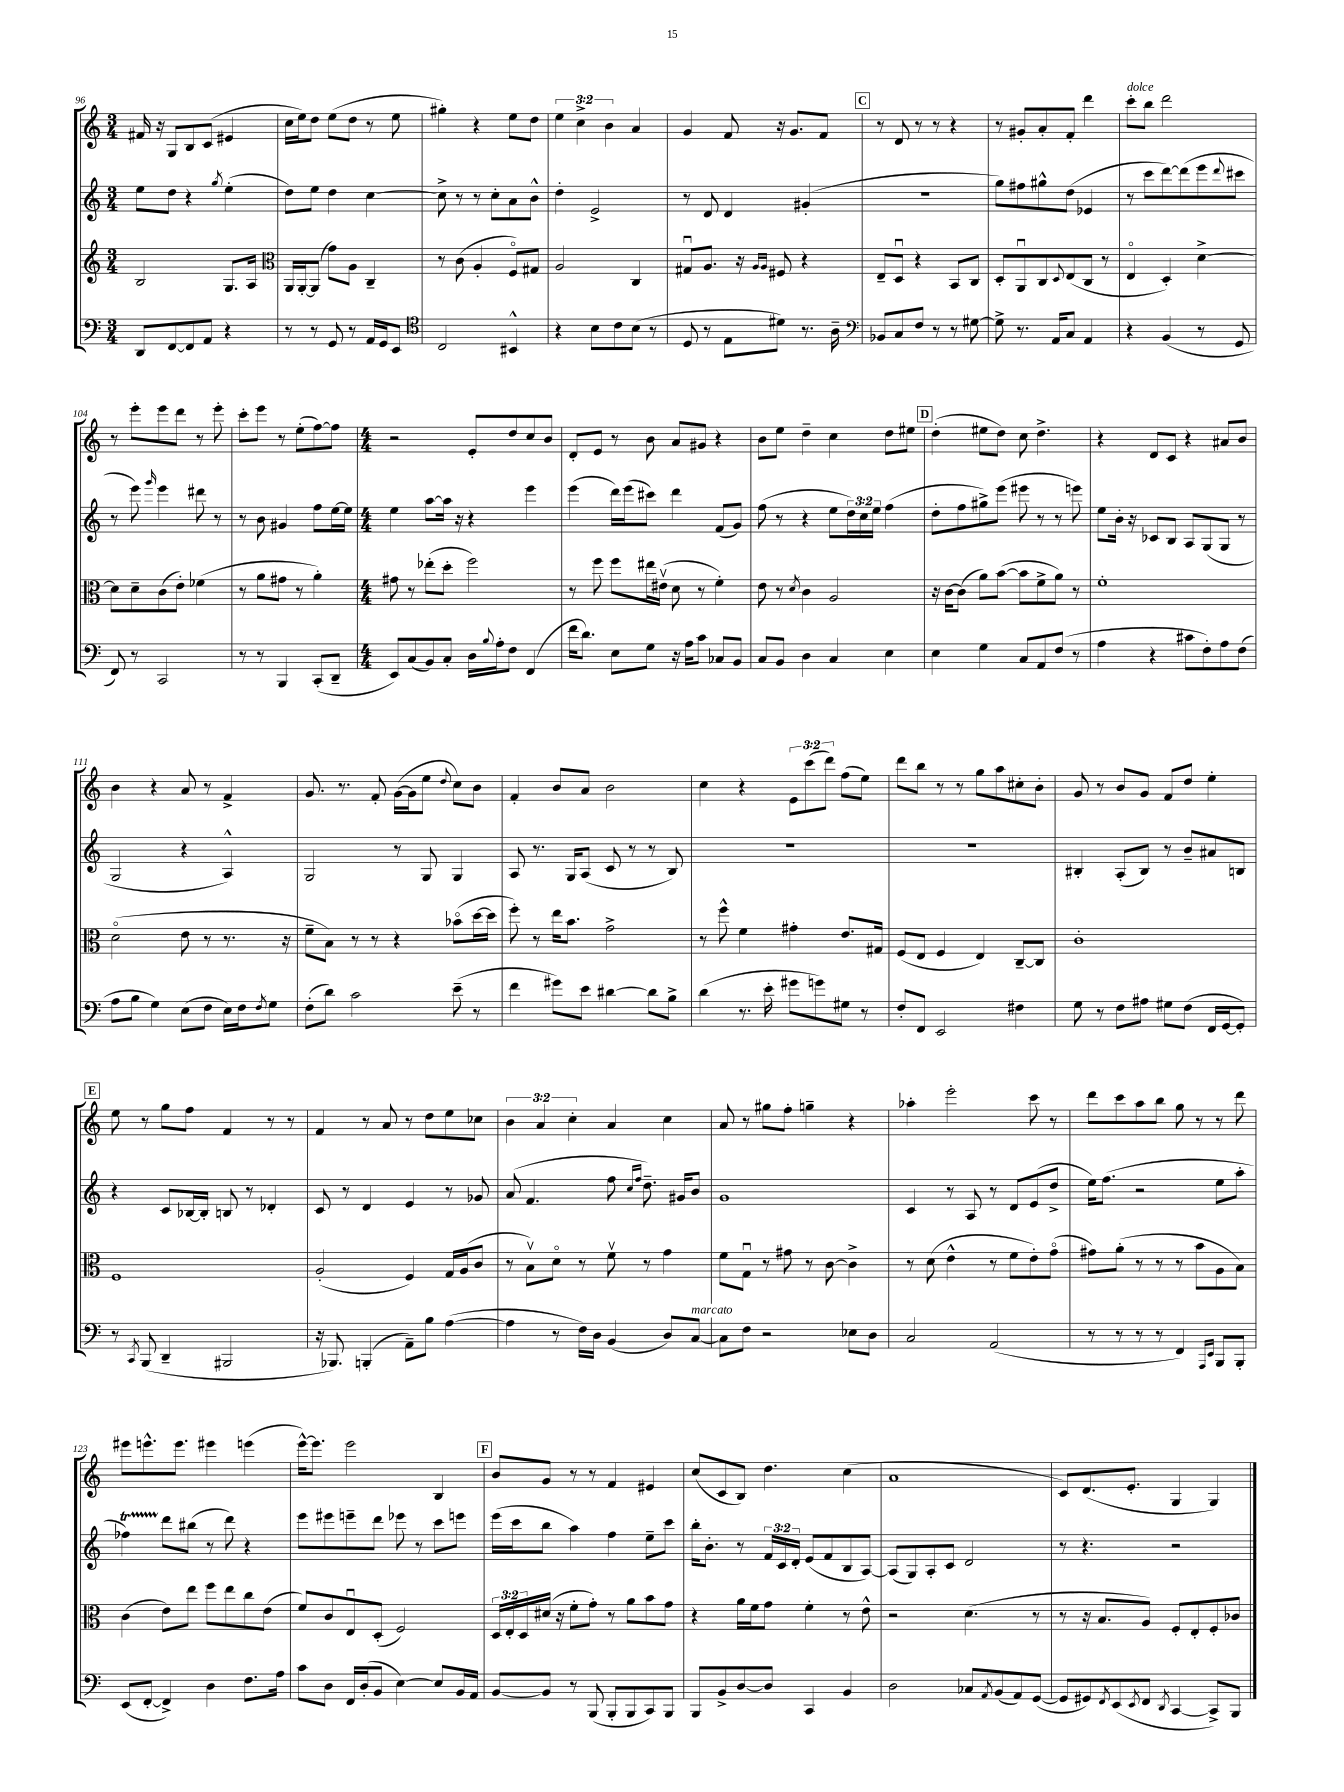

**kern	**kern	**kern	**kern
*staff4	*staff3	*staff2	*staff1
*clefF4	*clefG2	*clefG2	*clefG2
*k[]	*k[]	*k[]	*k[]
*M3/4	*M3/4	*M3/4	*M3/4
8DD	2B	8ee	16f#
.	.	.	16r
[8FF	.	8dd	8G
8FF]	.	4r	8B
8AA	.	.	(8c
.	.	8qgg	.
4r	8.G	(4ee'	4e#
.	16A	.	.
=	=	=	=
*	*clefC3	*	*
8r	16AA	8dd)	16cc
.	[16AA'	.	16ee)
8r	(8AA]	8ee	8dd
8GG	8g)	4dd	(8ee
8r	8A	.	8dd
16AA	4C~	[4cc	8r
16GG	.	.	.
8EE	.	.	8ee
=	=	=	=
*clefC4	*	*	*
2C	8r	8cc^]	4gg#')
.	(8c	8r	.
.	4A'	8r	4r
.	.	8cc'	.
4BB#^^	8Fo)	8a	8ee
.	8G#	8b^^	8dd
=	=	=	=
4r	2A	4dd'	6ee
.	.	.	6cc^
8B	.	2e^	.
.	.	.	6b
8c	.	.	.
(8B	4C	.	4a
8r	.	.	.
=	=	=	=
8D	8G#u	8r	4g
8r	8.A	8d	.
8E	.	4d	8f
.	16r	.	.
.	16qqA	.	.
.	16qqA	.	.
8d#)	8F#	.	16r
.	.	.	8.g
8.r	4r	(4g#'	.
.	.	.	8f
16A~	.	.	.
=	=	=	=
*clefF4	*	*	*
8BB-	8E~	2.r	8r
8C	8Du	.	8d
8F	4r	.	8r
8r	.	.	8r
8r	8BB	.	4r
[8G#	8C	.	.
=	=	=	=
8G#^]	8D'	8gg)	8r
8.r	8AAu	8ff#	8g#'
.	8C	8gg#^^	8a'
16AA	.	.	.
.	8qqD	.	.
8C	(8E	(8dd	8f'
4AA	8C	4e-	4ddd
.	8r	.	.
=	=	=	=
4r	4Eo	8r	8ccc'
.	.	8ccc	8bb
(4BB	4D')	[8ddd)	2ddd
.	.	(8ddd]	.
8r	[4d^	8eee	.
.	.	8qqddd	.
8GG	.	8ccc#	.
=	=	=	=
8FF)	8d]	8r	8r
8r	8d~	8eee)	8eee'
.	.	16qqggg	.
2CC	(8c	4eee	8eee
.	8e')	.	8ddd
.	(4f-	8ddd#	8r
.	.	8r	8eee'
=	=	=	=
8r	8r	8r	8ccc'
8r	8a	8b	8eee
4BBB	8g#	4g#	8r
.	8r	.	(8ee'
(8CC'	4a')	8ff	[8ff)
8DD~	.	[16ee	8ff]
.	.	16ee]	.
=	=	=	=
*M4/4	*M4/4	*M4/4	*M4/4
8EE)	8g#	4ee	2r
(8C	8r	.	.
8BB)	(8ee-'	[8aa	.
8C'	8dd'	16aa]	.
.	.	16r	.
16D	2ff)	4r	8e'
8qqB	.	.	.
16A'	.	.	.
8F	.	.	8dd
(4FF	.	4eee	8cc
.	.	.	8b
=	=	=	=
16f	8r	(4eee	8d'
8.d)	.	.	.
.	8ff	.	8e
8E	8ff	16ddd)	8r
.	.	(16eee	.
8G	16ee#	8ccc#)	8b
.	(16e#v	.	.
16r	8d	4ddd	8a
16A	.	.	.
8c	8r	.	8g#
8C-	4f')	(8f	4r
8BB	.	8g)	.
=	=	=	=
8C	8e	(8ff	8b
8BB	8r	8r	8ee
.	8qd	.	.
4D	4c	4r	4dd~
4C	2A	8ee	4cc
.	.	24dd)	.
.	.	24cc	.
.	.	24ee	.
4E	.	(4ff	8dd
.	.	.	8ee#
=	=	=	=
4E	16r	8dd'	(4dd'
.	[16c	.	.
.	(8c]	8ff	.
4G	8a)	8gg#^)	8ee#
.	([8b	(8eee	8dd)
8C	8b]	8eee#	8cc
8AA	8f^	8r	4.dd^
(8F	8a)	8r	.
8r	8r	8eee)	.
=	=	=	=
4A	1f'	8ee	4r
.	.	16b'	.
.	.	16r	.
4r	.	8c-	8d
.	.	8B	8c
8c#	.	8A	4r
8F')	.	(8G	.
8A	.	8G	8a#
(8F	.	8r	8b
=	=	=	=
8A	(2do	2G	4b
8B	.	.	.
4G)	.	.	4r
(8E	8e	4r	8a
8F	8r	.	8r
16E)	8.r	4A^^)	4f^
16F	.	.	.
8qF	.	.	.
8G	.	.	.
.	16r	.	.
=	=	=	=
(8F'	8f~	2G	8.g
8d)	8B)	.	.
.	.	.	8.r
2c	8r	.	.
.	8r	.	8f'
.	4r	8r	([16g
.	.	.	16g]
.	.	8G	8ee
.	.	.	8qqdd
(8e~	(8b-o	4G	8cc)
8r	[16dd	.	8b
.	16dd]	.	.
=	=	=	=
4f	8ff')	8A	4f'
.	8r	8.r	.
8g#)	16ee	.	8b
.	8.b	16G	.
8e	.	(8A	8a
[4d#	2g^	8c	2b
.	.	8r	.
8d#]	.	8r	.
8B^	.	8B)	.
=	=	=	=
(4d	8r	1r	4cc
.	8ff^^	.	.
8.r	4f	.	4r
16e'	.	.	.
8g#	4g#'	.	12e
.	.	.	(12ccc
8g)	.	.	.
.	.	.	12ddd)
8G#	8.e	.	(8ff
8r	.	.	8ee)
.	16G#	.	.
=	=	=	=
8F'	(8F	1r	8ddd
8FF	8E	.	8bb
2EE	4F	.	8r
.	.	.	8r
.	4E)	.	8gg
.	.	.	8aa
4F#	[8C~	.	8cc#'
.	8C]	.	8b'
=	=	=	=
8G	1c'	4B#'	8g
8r	.	.	8r
8F	.	(8A'	8b
8A#	.	8B#)	8g
8G#	.	8r	8f
(8F	.	8b~	8dd
16FF	.	8a#	4ee'
[16GG	.	.	.
8GG'])	.	8B	.
=	=	=	=
8r	1F	4r	8ee
8qCC	.	.	.
(8BBB	.	.	8r
4DD~	.	8c	8gg
.	.	[16B-	8ff
.	.	16B-']	.
2BBB#	.	8B	4f
.	.	8r	.
.	.	4d-'	8r
.	.	.	8r
=	=	=	=
16r	(2A'	8c	4f
8.BBB-)	.	.	.
.	.	8r	.
(4BBB'	.	4d	8r
.	.	.	8a
8AA~)	4F)	4e	8r
8B	.	.	8dd
([4A	16G	8r	8ee
.	(16A	.	.
.	8c	8g-	8cc-
=	=	=	=
4A]	8r	(8a	6b
.	8Bv)	4.f	.
.	.	.	6a
8r	8do	.	.
.	.	.	6cc'
16F)	8r	.	.
16D	.	.	.
(4BB	8fv	8ff	4a
.	.	16qqcc	.
.	.	16qqff	.
.	8r	8.dd~)	.
8D)	4g	.	4cc
.	.	16g#	.
[8C	.	8b	.
=	=	=	=
8C]	8f	1g	8a
8F	8Gu	.	8r
2r	8r	.	8gg#
.	8g#	.	8ff'
.	8r	.	4gg~
.	[8c	.	.
8E-	4c^]	.	4r
8D	.	.	.
=	=	=	=
2C	8r	4c	4aa-'
.	(8d	.	.
.	4e^^	8r	2eee'
.	.	8A	.
(2AA	8r	8r	.
.	8f	8d	.
.	8e')	(8e	8ccc
.	(8go	8dd^	8r
=	=	=	=
8r	8g#)	16ee)	8ddd
.	.	(8.ff	.
8r	(8a'	.	8ccc
8r	8r	2r	8aa
8r	8r	.	8bb
4FF)	8r	.	8gg
.	8b	.	8r
16qqAAA	.	.	.
16qqEE	.	.	.
8BBB	8A	8ee	8r
8BBB'	8B)	8aa'	8ddd
=	=	=	=
(8EE	(4c	4ff-)	8eee#
[8FF'	.	.	8.eee^^
4FF^])	8e)	8ddd	.
.	.	.	8.eee
.	8ee	(8bb#	.
4D	8ff	8r	4eee#
.	8ee	8ddd)	.
8.F	8cc	4r	(4eee
.	(8e	.	.
16A	.	.	.
=	=	=	=
8c	8f)	8eee	[16eee^^)
.	.	.	8.eee]
8D	8c	8eee#	.
16FF	8Eu	8eee~	2eee
(16D'	.	.	.
8BB	(8D'	8ddd	.
[4E)	2F)	8eee-	.
.	.	8r	.
8E]	.	8ccc	4B
16BB	.	8eee	.
16AA	.	.	.
=	=	=	=
[8BB	24D	(16eee	8b
.	24E'	.	.
.	.	16ccc	.
.	24D	.	.
8BB]	(16d#	8bb	8g
.	16r	.	.
8r	8f'	4aa)	8r
(8BBB	8g')	.	8r
8BBB'	8r	4ff	4f
8BBB	8a	.	.
8CC)	8b	8ee~	4e#
8BBB	8g	8ccc	.
=	=	=	=
8BBB	4r	16bb'	(8cc
.	.	8.b'	.
8BB^	.	.	8c
[8D	16a	8r	8B)
.	16f	.	.
8D]	8g	24f	4.dd
.	.	24c	.
.	.	24d'	.
4CC	4f'	(8e	.
.	.	8f	.
4BB	8r	8B	(4cc
.	8e^^	[8A)	.
=	=	=	=
2D	2r	(8A]	1a
.	.	8G)	.
.	.	8A'	.
.	.	8c	.
8C-	(4.d	2d	.
8qAA	.	.	.
(8BB	.	.	.
8AA)	.	.	.
([8GG	8r	.	.
=	=	=	=
8GG]	8r	8r	8c)
8GG#)	16r	4.r	(8.d
.	8.B	.	.
8qFF	.	.	.
(8EE	.	.	.
.	.	.	8.e'
8qEE	.	.	.
8FF	8A)	.	.
8qDD	.	.	.
[4CC	8F'	2r	4G
.	8E'	.	.
8CC^])	8F'	.	4G)
8BBB	8c-	.	.
==	==	==	==
*-	*-	*-	*-
